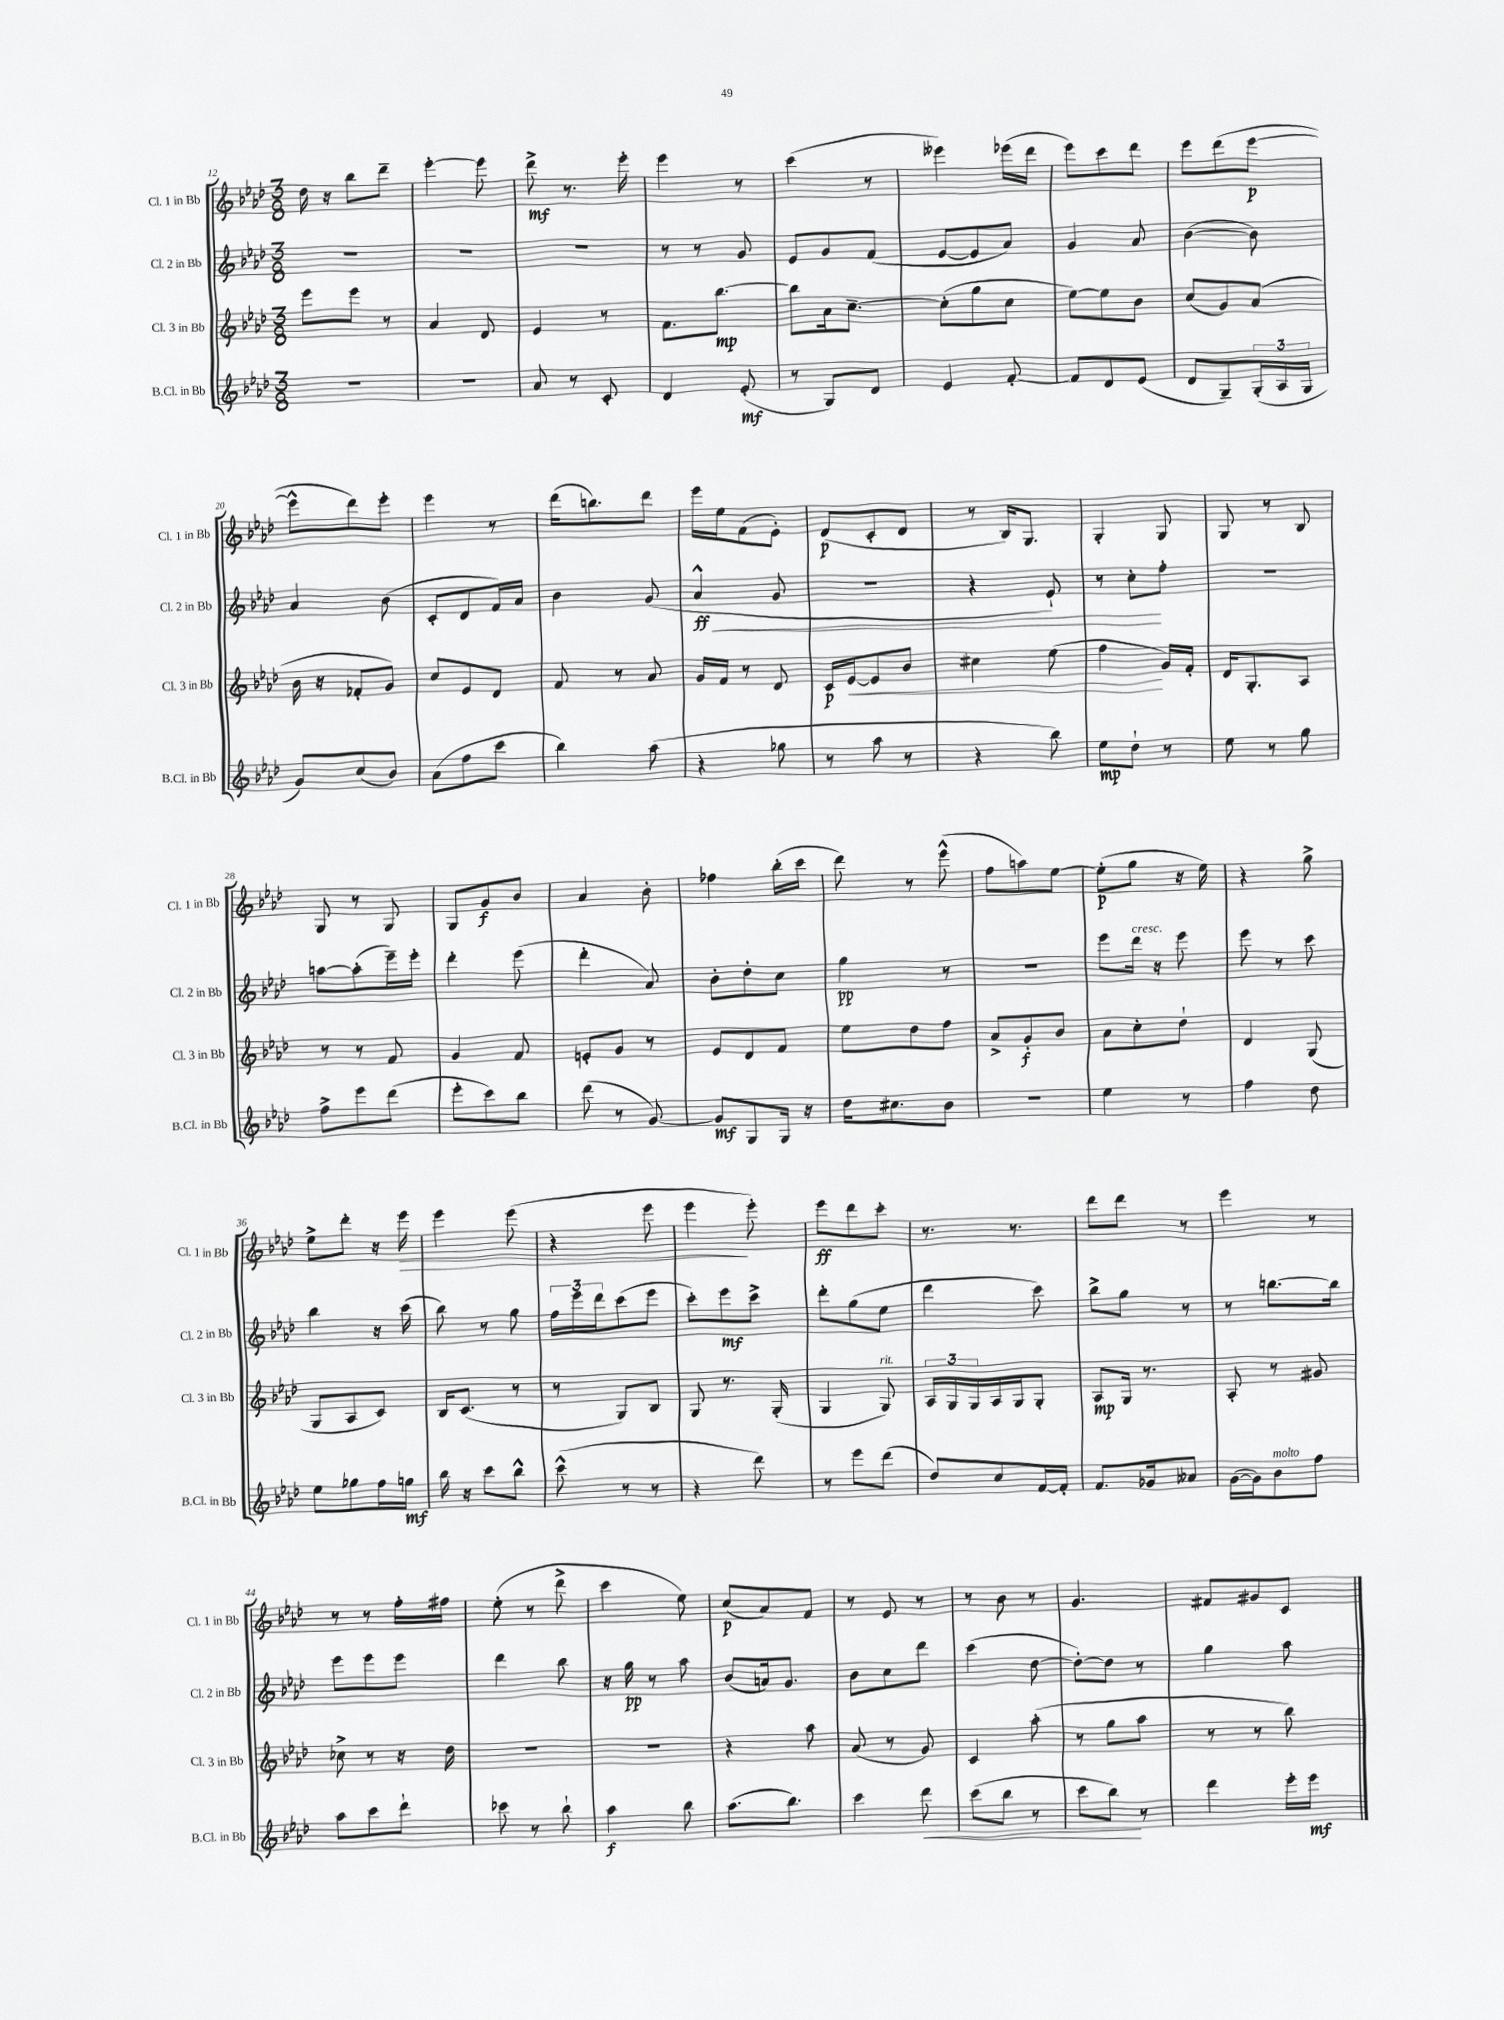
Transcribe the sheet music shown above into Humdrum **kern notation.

**kern	**dynam	**kern	**dynam	**kern	**dynam	**kern	**dynam
*part4	*part4	*part3	*part3	*part2	*part2	*part1	*part1
*staff4	*staff4	*staff3	*staff3	*staff2	*staff2	*staff1	*staff1
*I"B.Cl. in Bb	*	*I"Cl. 3 in Bb	*	*I"Cl. 2 in Bb	*	*I"Cl. 1 in Bb	*
*I'B.Cl. in Bb	*	*I'Cl. 3 in Bb	*	*I'Cl. 2 in Bb	*	*I'Cl. 1 in Bb	*
*clefG2	*	*clefG2	*	*clefG2	*	*clefG2	*
*k[b-e-a-d-]	*	*k[b-e-a-d-]	*	*k[b-e-a-d-]	*	*k[b-e-a-d-]	*
*M3/8	*	*M3/8	*	*M3/8	*	*M3/8	*
=12	=12	=12	=12	=12	=12	=12	=12
4.r	.	8eee-\L	.	4.r	.	16dd-\	.
.	.	.	.	.	.	16r	.
.	.	8eee-\J	.	.	.	8bb-\L	.
.	.	8r	.	.	.	8ddd-~\J	.
=13	=13	=13	=13	=13	=13	=13	=13
4.r	.	4a-/	.	4.r	.	[4eee-'\	.
.	.	8d-/	.	.	.	8eee-\]	.
=14	=14	=14	=14	=14	=14	=14	=14
8a-/	.	4e-/	.	4.r	.	8ddd-^\	mf
8r	.	.	.	.	.	8.r	.
8c'/	.	8r	.	.	.	.	.
.	.	.	.	.	.	16eee-'\	.
=15	=15	=15	=15	=15	=15	=15	=15
4d-/	.	8.f\L	.	8r	.	4eee-\	.
.	.	.	.	8r	.	.	.
.	.	[8.bb-\J	mp	.	.	.	.
(8e-'/	mf	.	.	8g/	.	8r	.
=16	=16	=16	=16	=16	=16	=16	=16
8r	.	8bb-\L]	.	8e-/L	.	(4ccc\	.
8G/L)	.	16a-\k	.	8g/	.	.	.
.	.	[8.cc~\J	.	.	.	.	.
8d-/J	.	.	.	(8f/J	.	8r	.
=17	=17	=17	=17	=17	=17	=17	=17
4e-/	.	(8cc'\L]	.	[8e-/L	.	4eee--X\)	.
.	.	8gg\	.	8e-/]	.	.	.
[8f'/	.	8cc\J	.	8a-/J)	.	(16eee-X\LL	.
.	.	.	.	.	.	16ddd-\JJ	.
=18	=18	=18	=18	=18	=18	=18	=18
8f/L]	.	[8ee-\L)	.	4g/	.	8eee-\L)	.
8d-/	.	8ee-\]	.	.	.	8ccc\	.
(8e-/J	.	8b-\J	.	8a-/	.	8ddd-\J	.
=19	=19	=19	=19	=19	=19	=19	=19
8d-/L	.	(8cc/L	.	([4b-\	.	8eee-\L	.
8G~/)	.	8g/)	.	.	.	(8ddd-\	.
(24G'/L	.	(8a-/J	.	8b-\])	.	[8eee-\J	p
24A-/	.	.	.	.	.	.	.
24G/JJ	.	.	.	.	.	.	.
!!LO:LB:g=z
=20	=20	=20	=20	=20	=20	=20	=20
8g/L)	.	16b-\	.	4a-/	.	8eee-^^\L]	.
.	.	16r	.	.	.	.	.
(8cc/	.	8f-X'/L	.	.	.	8ddd-\)	.
8b-/J)	.	8g/J)	.	(8b-\	.	8eee-'\J	.
=21	=21	=21	=21	=21	=21	=21	=21
(8a-\L	.	8cc/L	.	8c'/L	.	4eee-\	.
8ff\	.	8e-/	.	8d-/	.	.	.
8ccc\J	.	8d-/J	.	16f/L)	.	8r	.
.	.	.	.	16a-/JJ	.	.	.
=22	=22	=22	=22	=22	=22	=22	=22
4bb-\)	.	8f/	.	4b-\	.	(16ddd-\KL	.
.	.	.	.	.	.	8.bbn\)	.
.	.	8r	.	.	.	.	.
(8aa-\	.	8a-/	.	(8g/	.	8ddd-\J	.
=23	=23	=23	=23	=23	=23	=23	=23
!	!	!	!	!	!LO:HP:b	!	!
4r	.	16g/LL	.	4a-^^/	< ff	16eee-\LL	.
.	.	16f/JJ	.	.	.	16ee-\J	.
.	.	8r	.	.	.	(8f\	.
8gg-X\	.	8d-/	.	8g/	.	8e-'\J)	.
=24	=24	=24	=24	=24	=24	=24	=24
8r	.	16c/LL	p	4.r	.	(8d-/L	p
!	!	!	!LO:HP:b	!	!	!	!
.	.	[16e-/J	<	.	.	.	.
8aa-\	.	8e-/]	.	.	.	8c'/	.
8r	.	8b-/J	.	.	.	8d-/J	.
=25	=25	=25	=25	=25	=25	=25	=25
4r	.	4cc#X\	.	4r	.	8r	.
.	.	.	.	.	.	16B-/KL)	.
.	.	.	.	.	.	8.G/J	.
8bb-\)	.	(8ee-\	.	8e-`/)	.	.	.
=26	=26	=26	=26	=26	=26	=26	=26
8ee-\L	mp	4ff\	.	8r	.	4G'/	.
8dd-`\J	.	.	.	8cc'\L	.	.	.
8r	.	16g/LL)	[	8ff'\J	[	8G/	.
.	.	16f'/JJ	.	.	.	.	.
=27	=27	=27	=27	=27	=27	=27	=27
8ee-\	.	16d-/KL	.	4.r	.	8G/	.
.	.	8.G'/	.	.	.	.	.
8r	.	.	.	.	.	8r	.
8gg\	.	8A-/J	.	.	.	8B-/	.
!!LO:LB:g=z
=28	=28	=28	=28	=28	=28	=28	=28
8ff^\L	.	8r	.	[8aan\L	.	8G/	.
8eee-\	.	8r	.	(8aa'\]	.	8r	.
(8ddd-\J	.	8f/	.	16eee-~\L)	.	8G/	.
.	.	.	.	16eee-'\JJ	.	.	.
=29	=29	=29	=29	=29	=29	=29	=29
8eee-'\L	.	4g/	.	4ddd-'\	.	8G/L	.
8ccc\)	.	.	.	.	.	8g/	f
8bb-\J	.	8f/	.	(8eee-\	.	8b-/J	.
=30	=30	=30	=30	=30	=30	=30	=30
(8ddd-\	.	8en'/L	.	4ddd-'\	.	4a-/	.
8r	.	8g/J	.	.	.	.	.
[8g/)	.	8r	.	8a-/)	.	8b-'\	.
=31	=31	=31	=31	=31	=31	=31	=31
8g/L]	mf	8e-/L	.	8b-'\L	.	4ff-X\	.
8G/	.	8d-/	.	8dd-'\	.	.	.
16G/Jk	.	8f/J	.	8cc\J	.	(16bb-'\LL	.
16r	.	.	.	.	.	16ccc\JJ	.
=32	=32	=32	=32	=32	=32	=32	=32
16dd-\KL	.	8ee-\L	.	4gg\	pp	8ddd-\)	.
8.cc#X\	.	.	.	.	.	.	.
.	.	8dd-\	.	.	.	8r	.
8b-\J	.	8ff\J	.	8r	.	(8eee-^^\	.
=33	=33	=33	=33	=33	=33	=33	=33
4.r	.	8a-^/L	.	4.r	.	8ff\L	.
.	.	8g'/	f	.	.	8aan\)	.
.	.	8b-/J	.	.	.	[8ee-\J	.
=34	=34	=34	=34	=34	=34	=34	=34
4ee-\	.	8a-\L	.	8eee-\L	.	(8ee-'\L]	p
!	!	!	!	!LO:TX:a:i:t=cresc.	!	!	!
.	.	8cc'\	.	16ddd-\Jk	.	8gg\J	.
.	.	.	.	16r	.	.	.
8r	.	8dd-`\J	.	8eee-\	.	16r	.
.	.	.	.	.	.	16ee-\)	.
=35	=35	=35	=35	=35	=35	=35	=35
4ff\	.	4d-/	.	8eee-\	.	4r	.
.	.	.	.	8r	.	.	.
8dd-\	.	(8G/	.	8ccc\	.	8gg^\	.
!!LO:LB:g=z
=36	=36	=36	=36	=36	=36	=36	=36
8ee-\L	.	8G/L	.	4bb-\	.	8ee-^\L	.
8gg-X\	.	8A-/	.	.	.	8ddd-'\J	.
16ff\L	.	8c/J)	.	16r	.	16r	.
!	!	!	!	!	!	!	!LO:HP:b
16ggn\JJ	mf	.	.	(16ccc\	.	16eee-\	>
=37	=37	=37	=37	=37	=37	=37	=37
16bb-\	.	16B-/KL	.	8bb-\)	.	4eee-\	.
16r	.	(8.c/J	.	.	.	.	.
8ccc\L	.	.	.	8r	.	.	.
8bb-^^\J	.	8r	.	8gg\	.	(8eee-\	.
=38	=38	=38	=38	=38	=38	=38	=38
(8ccc^^\	.	8r	.	24ff\LL	.	4r	.
.	.	.	.	24eee-\	.	.	.
.	.	.	.	24ddd-\J	.	.	.
8r	.	8G/L)	.	(8ccc\	.	.	.
8r	.	8B-/J	.	8eee-\J	.	8eee-\	.
=39	=39	=39	=39	=39	=39	=39	=39
4r	.	8G/	.	8ccc'\L)	.	4eee-\	.
.	.	8.r	.	8eee-\	mf	.	.
8ddd-\)	.	.	.	8ccc^\J	.	8eee-'\)	]
.	.	(16G'/	.	.	.	.	.
=40	=40	=40	=40	=40	=40	=40	=40
8r	.	4G/	.	8ddd-'\L	.	8eee-\L	ff
8eee-\L	.	.	.	(8gg\	.	8ddd-\	.
!	!	!LO:TX:a:i:t=rit.	!	!	!	!	!
(8ddd-\J	.	8G/)	.	8ee-\J	.	8ccc'\J	.
=41	=41	=41	=41	=41	=41	=41	=41
8dd-/L)	.	24A-/LL	.	4ddd-\	.	8.r	.
.	.	24G/	.	.	.	.	.
.	.	24G/	.	.	.	.	.
8cc/	.	16A-/	.	.	.	.	.
.	.	16G/J	.	.	.	8.r	.
[16f/L	.	8G'/J	.	8ccc\)	.	.	.
16f'/JJ]	.	.	.	.	.	.	.
=42	=42	=42	=42	=42	=42	=42	=42
8.f/L	.	8A-/L	mp	8bb-^\L	.	8ddd-\L	.
.	.	16G/Jk	.	8gg\J	.	8ddd-\J	.
16g-X/k	.	8.r	.	.	.	.	.
8a--X/J	.	.	.	8r	.	8r	.
=43	=43	=43	=43	=43	=43	=43	=43
([16g\LL	.	8A-'/	.	8r	.	4eee-\	.
16g\J])	.	.	.	.	.	.	.
!LO:TX:a:i:t=molto	!	!	!	!	!	!	!
8b-\	.	8r	.	[8.bbn\L	.	.	.
8ff\J	.	8g#X/	.	.	.	8r	.
.	.	.	.	16bb\Jk]	.	.	.
!!LO:LB:g=z
=44	=44	=44	=44	=44	=44	=44	=44
8aa-\L	.	8cc-X^\	.	8eee-\L	.	8r	.
8ccc\	.	8r	.	8eee-\	.	8r	.
8ddd-`\J	.	16r	.	8eee-\J	.	16ff'\LL	.
.	.	16dd-\	.	.	.	16ff#X\JJ	.
=45	=45	=45	=45	=45	=45	=45	=45
8ccc-X\	.	4.r	.	4ddd-\	.	(8ee-'\	.
8r	.	.	.	.	.	8r	.
8bb-`\	.	.	.	8bb-\	.	8ddd-^\	.
=46	=46	=46	=46	=46	=46	=46	=46
4aa-\	f	4.r	.	16r	.	4ccc\	.
.	.	.	.	16gg\	pp	.	.
.	.	.	.	8r	.	.	.
8bb-\	.	.	.	8aa-\	.	8ee-\)	.
=47	=47	=47	=47	=47	=47	=47	=47
(8.aa-\L	.	4r	.	(8b-/L	.	(8cc/L	p
.	.	.	.	16an/k)	.	8a-/)	.
8.bb-\J)	.	.	.	8.g/J	.	.	.
.	.	8aa-\	.	.	.	8f/J	.
=48	=48	=48	=48	=48	=48	=48	=48
4ccc\	.	(8a-/	.	8b-\L	.	8r	.
.	.	8r	.	8cc\	.	8e-/	.
!	!LO:HP:b	!	!	!	!	!	!
8ddd-\	<	8g/)	.	8ddd-\J	.	8r	.
=49	=49	=49	=49	=49	=49	=49	=49
(8ccc\L	.	4c/	.	(4ccc\	.	8r	.
8bb-\J	.	.	.	.	.	8b-\	.
8r	.	(8aa-'\	.	[8dd-\	.	8r	.
=50	=50	=50	=50	=50	=50	=50	=50
8ccc\L	.	8r	.	8dd-'\L_)	.	4.g/	.
8bb-\J)	.	8gg\L	.	8dd-\J]	.	.	.
8r	[	8aa-\J	.	8r	.	.	.
=51	=51	=51	=51	=51	=51	=51	=51
4ddd-\	.	8r	.	4gg\	.	8f#X/L	.
.	.	8r	.	.	.	8g#X/	.
16eee-'\LL	.	8bb-\)	.	8aa-\	.	8c/J	.
16eee-\JJ	mf	.	.	.	.	.	.
==	==	==	==	==	==	==	==
*-	*-	*-	*-	*-	*-	*-	*-
